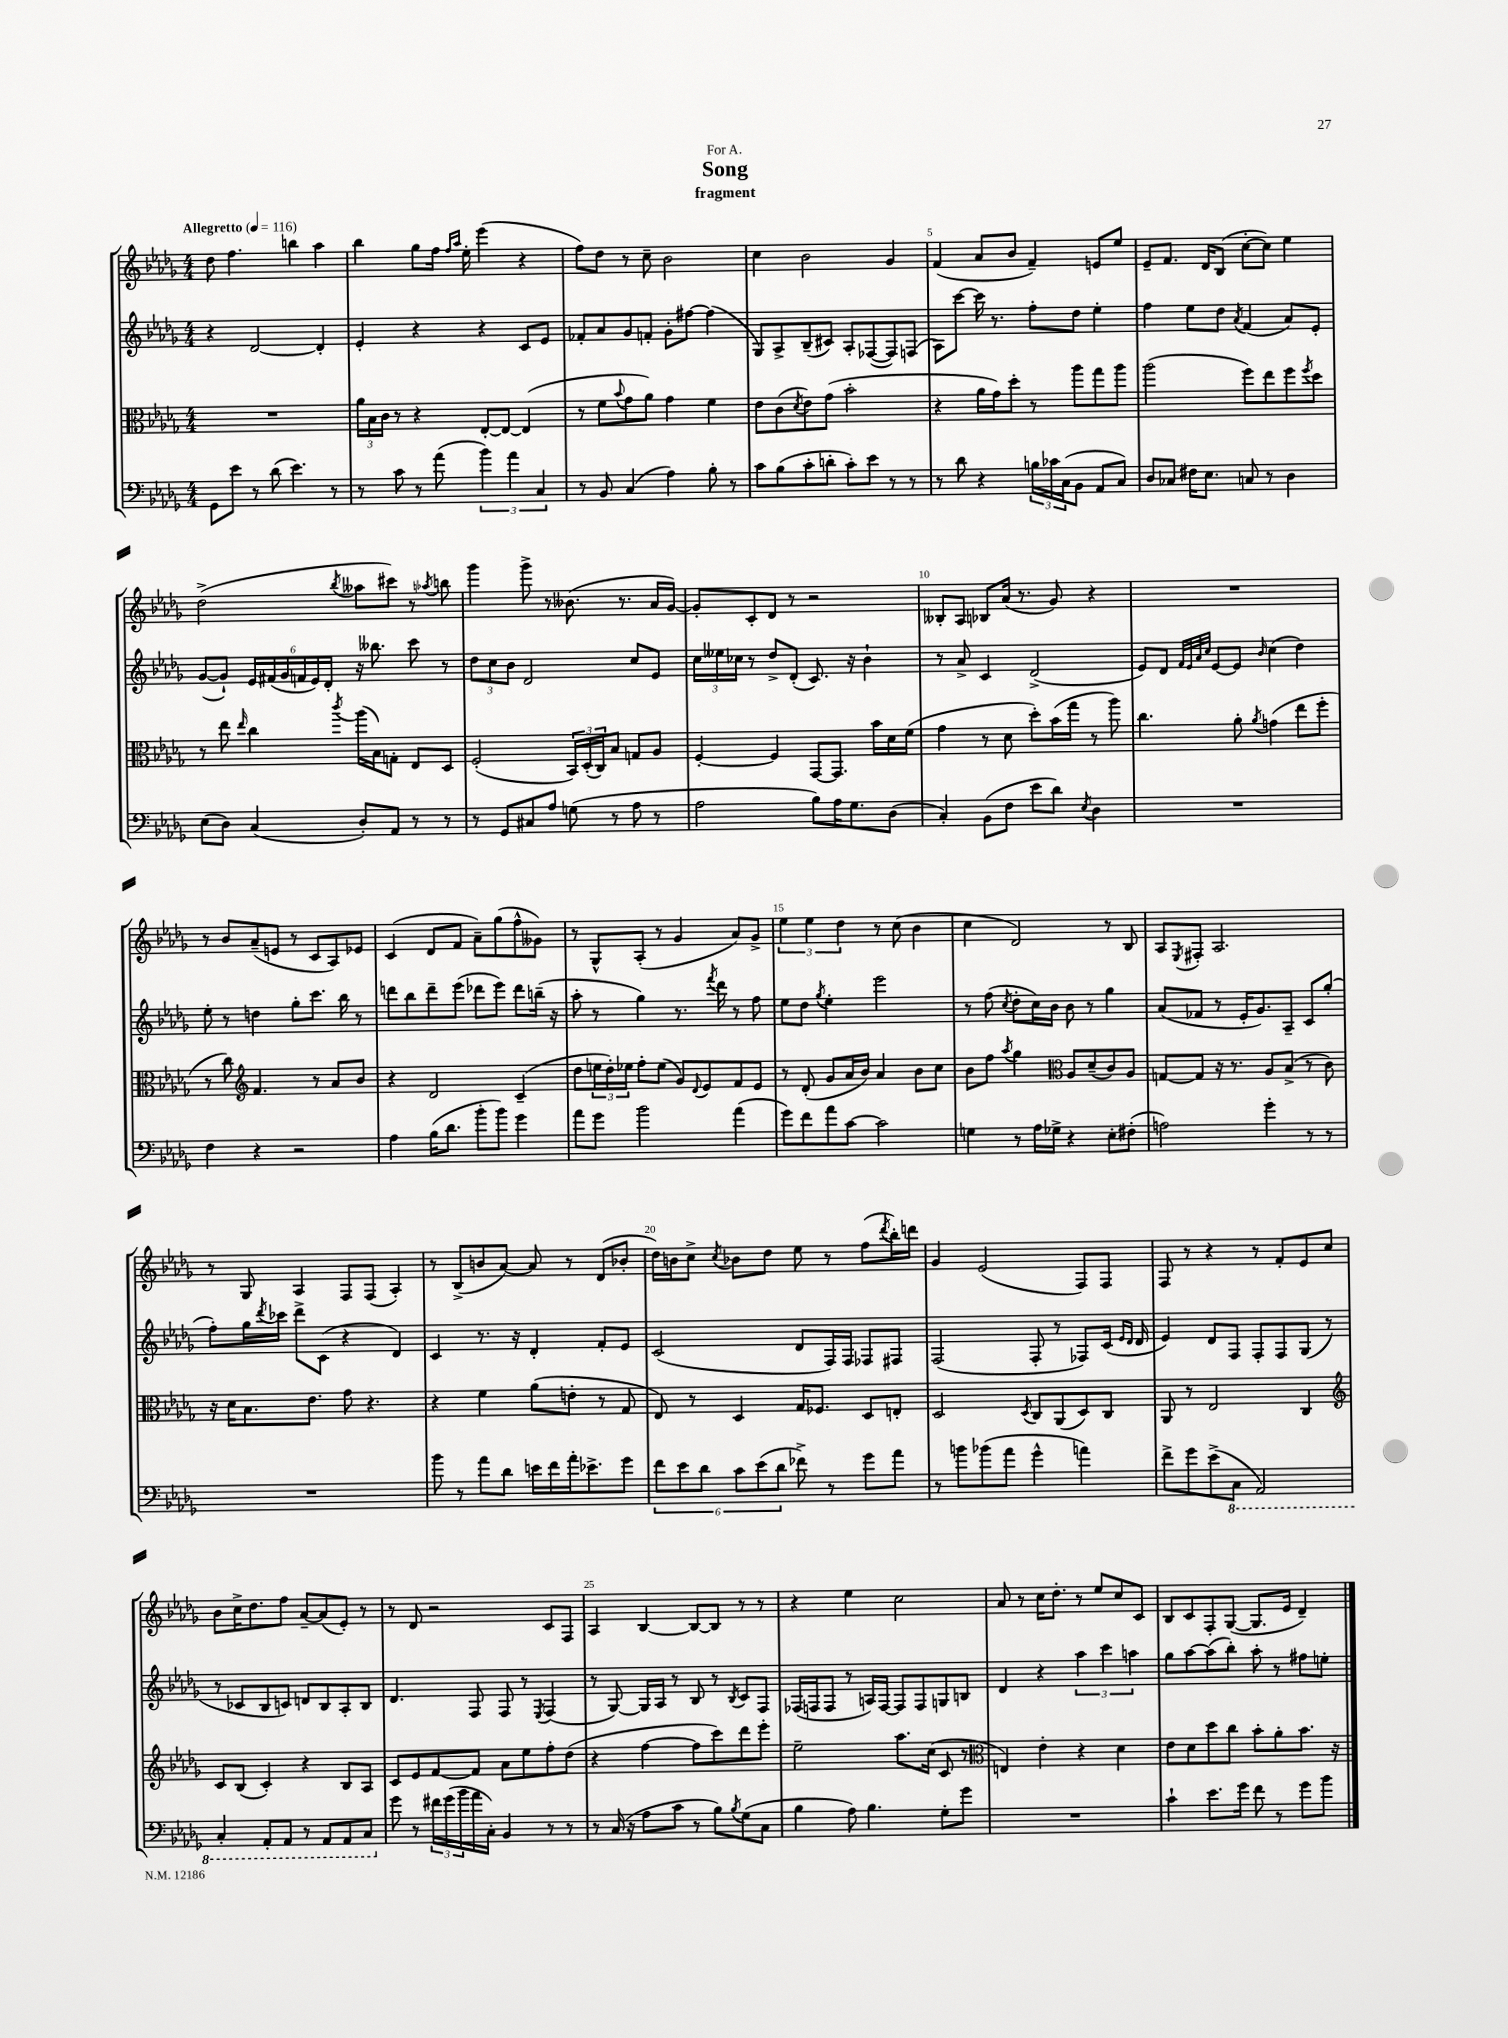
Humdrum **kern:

**kern	**kern	**kern	**kern
*staff4	*staff3	*staff2	*staff1
*clefF4	*clefC3	*clefG2	*clefG2
*k[b-e-a-d-g-]	*k[b-e-a-d-g-]	*k[b-e-a-d-g-]	*k[b-e-a-d-g-]
*M4/4	*M4/4	*M4/4	*M4/4
*MM116	*MM116	*MM116	*MM116
8GG-\L	1r	4r	8dd-\
8e-\J	.	.	4.ff\
8r	.	[2d-/	.
(8d-\	.	.	.
4.e-\)	.	.	4bb\
.	.	4d-'/]	4aa-\
8r	.	.	.
=	=	=	=
8r	24a-\LL	4e-'/	4bb-\
.	24B-\	.	.
.	24c\JJ	.	.
8c\	8r	.	.
8r	4r	4r	8gg-\L
(8a-\	.	.	16ff\Jk
.	.	.	16qqff/LL
.	.	.	16qqaa-/JJ
.	.	.	16ee-'\
6b-\)	[8E-'/L	4r	(4eee-\
.	8E-/_J	.	.
6a-\	.	.	.
.	(4E-/]	8c/L	4r
6C/	.	.	.
.	.	8e-/J	.
=	=	=	=
8r	8r	8f-'/L	8ff\L)
8BB-/	8f\L	8a-/	8dd-\J
.	8qqb-/	.	.
(4C/	8g-\	8g-/	8r
.	8a-\J)	8f'/J	8cc~\
4A-\)	4g-\	8g-'\L	2b-\
.	.	[8ff#\J	.
8B-'\	4f\	(4ff#\]	.
8r	.	.	.
=	=	=	=
8c\L	8e-\L	8G-/L)	4cc\
(8B-\	(8c\	8A-^/	.
.	8qd-/	.	.
8c'\	8e-\)	(8B-~/	2b-\
8d'\J	(8g-\J	8c#/J)	.
8c'\L)	2b-'\	8A-'/L	.
8e-\J	.	([8F-/	.
8r	.	8F-/])	4g-/
8r	.	(8F/J	.
=	=	=	=
8r	4r	8A-\L)	(4f/
8d-\	.	[8ccc\J	.
4r	16a-\LL	16ccc\]	8a-/L
.	16g-\J)	8.r	.
.	8dd-'\J	.	8b-/J
24B\LL	8r	8ff'\L	4f~/)
24c-\	.	.	.
(24C\J	.	.	.
8BB-\J	8aa-\L	8dd-\J	.
8AA-/L	8gg-\	4ee-'\	8e/L
8C/J)	8aa-\J	.	8ee-/J
=	=	=	=
8D-/L	(2aa-\	4ff\	8e-~/L
8C-/J	.	.	8.f/J
16F#\LK	.	8ee-\L	.
8.E-\J	.	.	16d-/LK
.	.	8dd-\J	(8B-/J
.	.	8qa-/	.
8C/	8ff\L)	(4f/	[8cc'\L
8r	8ee-\	.	8cc\]J)
4D-\	8ff\	8a-/L)	4ee-\
.	8qff/	.	.
.	8dd-\J	8e-'/J	.
=	=	=	=
(8E-\L	8r	([8g-/L	(2dd-^\
8D-\J)	8ee-\	8g-`/]J)	.
.	16qqee-/	.	.
(4C/	4cc\	24e-/LL	.
.	.	(24f#/	.
.	.	24g-/	.
.	.	24f/	.
.	.	24e-/)	.
.	.	24d-'/JJ	.
.	8qccc/	.	8qbb-/
8D-'/L)	(16aa-\LL	16r	8aa--\L
.	16B-\J)	8.bb--\	.
8AA-/J	8G'\J	.	8ccc#\J)
8r	8E-/L	8ccc\	8r
.	.	.	8qaa-/
8r	8D-/J	8r	8bb\
=	=	=	=
8r	(2F'/	12dd-\L	4ggg-\
.	.	12cc\	.
8GG-/L	.	.	.
.	.	12b-\J	.
8C#/	.	2d-/	8ggg-^\
8A-/J	.	.	8r
(8G\	24BB-/LL)	.	(8.b--\
.	(24D-'/	.	.
.	24C/J)	.	.
8r	8B-/J	.	.
.	.	.	8.r
8A-\	8G/L	8cc/L	.
8r	8A-/J	8e-/J	16a-/LL
.	.	.	[16g-/JJ)
=	=	=	=
2A-\	[4F'/	24cc\LL	8g-'/]L
.	.	24ee--\	.
.	.	24cc-\JJ	.
.	.	8r	8c'/
.	4F/]	8dd-^/L	8d-/J
.	.	(8d-'/J	8r
8B-\L)	[8GG-/L	8.c/)	2r
16A-\K	8.GG-/]J	.	.
8.G-\	.	16r	.
.	.	4b-`\	.
.	16b-\LL	.	.
(8D-\J	16d-\	.	.
.	(16f\JJ	.	.
=	=	=	=
4C'/)	4g-\	8r	8B--'/L
.	.	8a-^/	8A-/J
(8BB-\L	8r	4c/	8B-/L
8F\J	8d-\	.	(16a-/Jk
.	.	.	8.r
8e-\L	8dd-'\L)	(2d-^/	.
8d-\J)	(16b-\L	.	8g-/)
.	16gg-\JJ	.	.
8qE-/	.	.	.
4D-\	8r	.	4r
.	8aa-\)	.	.
=	=	=	=
1r	4.cc\	8e-/L)	1r
.	.	8d-/J	.
.	.	32qqf/LLL	.
.	.	32qqe-/	.
.	.	32qqa-/	.
.	.	32qqcc/JJJ	.
.	.	[8e-/L	.
.	8a-'\	8e-/]J	.
.	8qa-/	16qqb-/	.
.	(4g\	(4cc\	.
.	8ee-\L	4dd-\)	.
.	8ff'\J	.	.
=	=	=	=
4F\	8r	8ee-'\	8r
.	8cc\)	8r	8b-/L
*	*clefG2	*	*
4r	4.f/	4dd\	(8a-~/
.	.	.	8e/J
2r	.	8gg-'\L	8r
.	8r	8.ccc\J	8c/L
.	8a-/L	.	8A-/)
.	.	16bb-\	.
.	8b-/J	8r	8e-/J
=	=	=	=
4A-\	4r	8ddd\L	(4c/
.	.	8bb-\	.
(16B-\LK	2d-/	8ddd~\	8d-/L
8.d-\J	.	.	.
.	.	(8eee-\J	8f/J
8b-'\L	.	8ddd-\L	8a-~\L)
8b-\J)	.	8eee-\J)	(8gg-\
4g-\	(4c~/	8ddd-\L	8ff^^\
.	.	(16bb~\Jk	8g--\J)
.	.	16r	.
=	=	=	=
8a-\L	8dd-\L	8aa-'\	8r
8g-\J	24ee\L	8r	8G-^^/L
.	24dd-'\)	.	.
.	24ee-\JJ	.	.
2b-\	8ff'\L	4gg-\)	(8A-'/J
.	(8ee-\J	.	8r
.	8g-/L)	8.r	4g-/
.	8qqd-/	.	.
.	8e-/	.	.
.	.	8qfff/	.
.	.	16ddd-\	.
(4a-\	8f/	8r	8a-/L)
.	8e-/J	8ff\	8g-^/J
=	=	=	=
8g-\L)	8r	8ee-\L	6ee-\
8f\	(8d-'/	8dd-\J	.
.	.	.	6ee-\
.	.	8qgg-/	.
8a-\	8g-/L	4ee-'\	.
.	.	.	6dd-\
[8c\J	16a-/L	.	.
.	16b-/JJ)	.	.
2c\]	4a-/	2eee-\	8r
.	.	.	(8cc\
.	8b-\L	.	4b-\
.	8cc\J	.	.
=	=	=	=
4G\	8b-\L	8r	4cc\
.	8ff\J	(8ff\	.
.	8qaa-/	8qcc/	.
8r	4gg-\	8dd-'\L	2d-/)
16A-\LL	.	16cc\L)	.
16G-^\JJ	.	16b-\JJ	.
*	*clefC3	*	*
4r	8A-/L	8b-\	.
.	(8d-~/	8r	.
8E-'\L	8c/)	4gg-\	8r
(8F#'\J	8A-/J	.	8B-/
=	=	=	=
2A\)	[8G/L	(8a-/L	8A-/L
.	.	.	8qE-/
.	8G/]J	8f-/J	8F#'/J
.	16r	8r	2.A-/
.	8.r	.	.
.	.	16e-'/LK	.
.	.	8.g-/)	.
4g-'\	8A-/L	.	.
.	(8B-^/J	8A-~/J	.
8r	8r	8c/L	.
8r	8c\)	(8gg-'/J	.
=	=	=	=
1r	16r	8ff'\L)	8r
.	16d-\LK	.	.
.	8.B-\	16gg-\L	8G-/
.	.	8qddd-/	.
.	.	16ccc-\JJ	.
.	.	8ddd-^\L	4A-/
.	8.e-\J	.	.
.	.	(8c\J	.
.	8g-\	4r	8F/L
.	4.r	.	(8F/J
.	.	4d-/)	4A-'/)
=	=	=	=
8b-\	4r	4c/	8r
8r	.	.	(8B-^/L
8a-\L	4f\	8.r	8b/
8d-\J	.	.	[8a-/J)
.	.	16r	.
16e\LL	(8a-\L	4d-'/	8a-/]
16f\	.	.	.
16a-'\J	8e'\J	.	8r
8.e-^\	.	.	.
.	8r	8f'/L	(8d-/L
8g-\J	8G-/	8e-/J	8b-'/J
=	=	=	=
12f\L	8E-/)	(2c/	16dd-\LL)
.	.	.	16b\J
12e-\	.	.	.
.	8r	.	8cc^\J
12d-\J	.	.	.
.	.	.	8qcc/
12c\L	4D-/	.	8b-\L
(12e-\	.	.	.
.	.	.	8dd-\J
12d-\J	.	.	.
8f-^\)	16G-/LK	8d-/L	8ee-\
.	8.F-/J	.	.
8r	.	16F/L)	8r
.	.	16F/JJ	.
8g-\L	8D-/L	8F-/L	(8ff\L
.	.	.	8qddd-/
8a-\J	8E'/J	8F#/J	16bb-'\L)
.	.	.	16ddd\JJ
=	=	=	=
8r	2D-/	(2F/	4g-/
8b\L	.	.	.
(8b-\	.	.	(2e-/
8a-\J	.	.	.
.	8qD-/	.	.
4g-^^\	8C/L	8F'/	.
.	(8AA-/	8r	.
4a\)	8D-/)	8F-/L)	8F/L)
.	8C/J	(16c/Jk	8F/J
.	.	16qqe-/LL	.
.	.	16qqd-/JJ	.
.	.	16d-/	.
=	=	=	=
8f^\L	8AA-/	4e-/)	8F/
8g-\	8r	.	8r
(8e-^\	2E-/	8d-/L	4r
8CC\J	.	8F/J	.
2AAA-/)	.	8F'/L	8r
.	.	8F/	8f'/L
.	4C/	(8G-/J	8e-/
.	.	8r	8cc/J
=	=	=	=
*	*clefG2	*	*
4CC'/	8c/L	8r	8b-\L
.	(8B-/J	8c-/L	16cc^\K
.	.	.	8.dd-\
8AAA-'/L	4c'/)	8B-/	.
8AAA-/J	.	8c/J)	8ff\J
8r	4r	8d/L	[8a-~/L
8AAA-/L	.	8B-/	(8a-/]
8AAA-/	8B-/L	8A-'/	8e-'/J)
8CC/J	8A-/J	8B-/J	8r
=	=	=	=
8g-\	8c/L	4.d-/	8r
8r	8e-/	.	8d-/
24f#\LL	[8f/	.	2r
(24g-\	.	.	.
24b-\	.	.	.
16a-\	8f/]J	8F/	.
16C'\JJ)	.	.	.
4BB-/	8a-\L	8F/	.
.	8ee-\	8r	.
.	.	8qE-/	.
8r	8ff'\	(4F/	8c/L
8r	(8dd-\J	.	8F/J
=	=	=	=
8r	4r	8r	4A-/
(16C/	.	[8G-/)	.
16r	.	.	.
8A-\L	[4ff\	16G-/]LL	[4B-/
.	.	16A-/JJ	.
8c\J	.	8r	.
8r	8ff\]L	8B-/	8B-/_L
8B-\L)	8ccc\)	8r	8B-/]J
8qB-/	.	8qB-/	.
(8G-\	8ddd-\	8c/L	8r
8C\J	8eee-'\J	8F/J	8r
=	=	=	=
4B-\	2ee-~\	(16F-/LL	4r
.	.	16F/J	.
.	.	8F/J	.
8A-\)	.	8r	4ee-\
4.B-\	.	16A/LL)	.
.	.	[16F/JJ	.
.	8.aa-\L	8F/]L	2cc\
.	.	8F/	.
.	(16cc\Jk	.	.
8G-'\L	8c/	8G/	.
8g-\J	8r	8B/J	.
=	=	=	=
*	*clefC3	*	*
1r	4E/)	4d-/	8a-/
.	.	.	8r
.	4e-'\	4r	16cc\LK
.	.	.	8.dd-'\J
.	4r	6aa-\	8r
.	.	.	8ee-/L
.	.	6ccc\	.
.	4d-\	.	8cc/
.	.	6aa\	.
.	.	.	8c/J
=	=	=	=
4c`\	8e-\L	8gg-\L	8B-/L
.	8d-\	[8aa-\	8c/
8.e-\L	8dd-\	(8aa-\]	8F'/
.	8cc\J	8bb-'\J)	([8G-/J
16g-\Jk	.	.	.
8f\	8b-'\L	8aa-'\	8.G-/]L
8r	8a-'\	8r	.
.	.	.	16e-/Jk
8g-\L	8.b-\J	8ff#\L	4d-~/)
8b-\J	.	8ee'\J	.
.	16r	.	.
==	==	==	==
*-	*-	*-	*-
